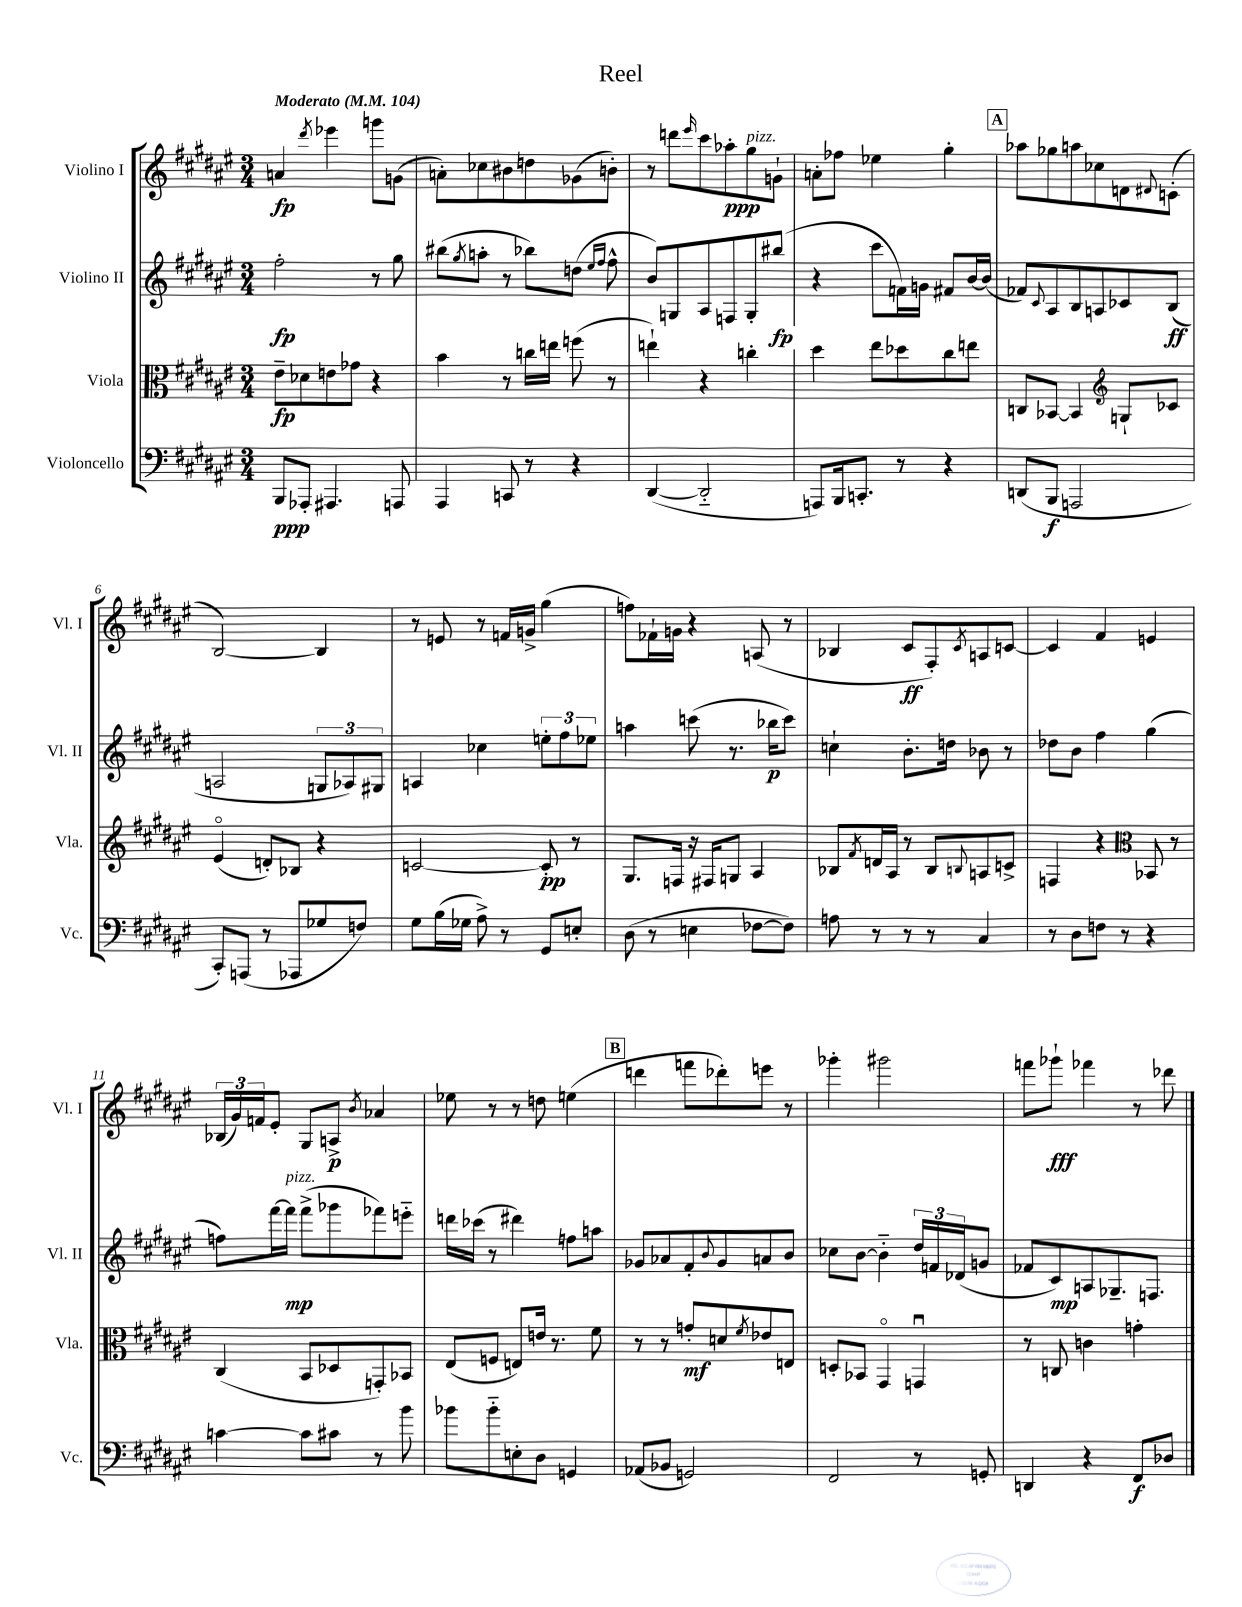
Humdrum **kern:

**kern	**kern	**kern	**kern
*staff4	*staff3	*staff2	*staff1
*clefF4	*clefC3	*clefG2	*clefG2
*k[f#c#g#d#a#e#]	*k[f#c#g#d#a#e#]	*k[f#c#g#d#a#e#]	*k[f#c#g#d#a#e#]
*M3/4	*M3/4	*M3/4	*M3/4
*MM104	*MM104	*MM104	*MM104
8BBB	8e#~	2ff#'	4a
8AAA-'	8d-	.	.
.	.	.	8qddd#
4.AAA#	8e	.	4eee-
.	8g-	.	.
.	4r	8r	8ggg
8AAA	.	8gg#	(8g
=	=	=	=
4AAA#	4b	(8bb#	8a')
.	.	8qgg#	.
.	.	8aa'	8cc-
8CC	8r	8r	8b#
8r	16cc	8bb-)	8dd
.	16ee	.	.
4r	(8ff	(8dd	(8g-
.	.	16qqee#	.
.	.	16qqff#	.
.	8r	8ff#^^	8b')
=	=	=	=
([4DD#	4ee`)	8b)	8r
.	.	8G	8ddd
.	.	.	16qqeee#
2DD#'~]	4r	8A#	8ccc#
.	.	8F	8aa-'
.	4cc'	8G'	8gg#
.	.	(8bb#	8g`
=	=	=	=
8AAA)	4dd#	4r	8a'
16BBB	.	.	8ff-
8.CC'	.	.	.
.	8ee#	8ccc#	4ee-
8r	8dd-	16f)	.
.	.	16g	.
4r	8cc#	8f#	4gg#'
.	8ee	[16b	.
.	.	(16b]	.
=	=	=	=
(8DD	8C	8f-)	8aa-
.	.	8qqc#	.
8BBB	[8BB-	8A#	8gg-
2AAA	4BB-]	8B	8aa
.	.	8A	8cc-
*	*clefG2	*	*
.	8G`	8c-	8d
.	.	.	8qqd#
.	8c-	(8B	(8c'
=	=	=	=
8CC#')	(4e#o	2A	[2B)
(8AAA	.	.	.
8r	8d')	.	.
8AAA-	8B-	.	.
8G-	4r	12G	4B]
.	.	12A-)	.
8F)	.	.	.
.	.	12G#	.
=	=	=	=
8G#	[2c	4A	8r
(16B	.	.	8e
16G-	.	.	.
8A#^)	.	4cc-	8r
8r	.	.	16f
.	.	.	16g^
8GG#	8c']	12ee'	(4gg#
.	.	12ff#	.
8E'	8r	.	.
.	.	12ee-	.
=	=	=	=
(8D#	8.G#	4aa	8ff)
8r	.	.	16f-`
.	16F	.	16g
4E	16r	(8ccc	4r
.	16F#	.	.
.	8G	8.r	.
[8F-	4A#	.	(8A
.	.	16bb-	.
8F-])	.	8ccc)	8r
=	=	=	=
8A	8B-	4cc`	4B-
.	8qf#	.	.
8r	16d	.	.
.	16A#	.	.
8r	8r	8.b'	8c#
8r	8B-	.	8F#')
.	.	16dd	.
.	8qqB	.	8qc#
4C#	8A	8b-	8A
.	8c^	8r	[8c
=	=	=	=
8r	4F	8dd-	4c]
8D#	.	8b	.
8F	4r	4ff#	4f#
8r	.	.	.
*	*clefC3	*	*
4r	8BB-	(4gg#	4e
.	8r	.	.
=	=	=	=
[4c	(4C#	8ff)	(24B-
.	.	.	24g#)
.	.	.	24f
.	.	[16fff#	8e#'
.	.	16fff#]	.
8c]	8BB	(8fff#^	8G#
8c#	8D-	8ggg-	8A^
.	.	.	8qb
8r	8GG')	8fff-)	4a-
8b	8BB-	8eee'~	.
=	=	=	=
8b-	(8E#	16ddd	8ee-
.	.	(16ccc-	.
8b-'~	8F	8r	8r
8E'	8E)	4ddd#)	8r
8D#	16e	.	8dd
.	8.r	.	.
4GG	.	8ff	(4ee
.	8f#	8aa	.
=	=	=	=
(8AA-	8r	8g-	4ddd
8BB-	8r	8a-	.
2GG)	8g'	8f#'	8fff
.	.	8qqb	.
.	8d	8g-	8ddd-')
.	8qf#	.	.
.	8e-	8a	8eee
.	8E	8b	8r
=	=	=	=
2FF#	8D'	8cc-	4ggg-'
.	8BB-	[8b	.
.	4GG#o	4b'~]	2ggg#
8r	4GGu	24dd#	.
.	.	24f	.
.	.	(24d-	.
8GG'	.	8g	.
=	=	=	=
4DD	8r	8f-	8fff
.	8C	8c#)	8ggg-`
4r	4c	8A	4fff-
.	.	8.G-~	.
8FF#	4g'	.	8r
.	.	8.F	.
8D-	.	.	8ddd-
==	==	==	==
*-	*-	*-	*-
